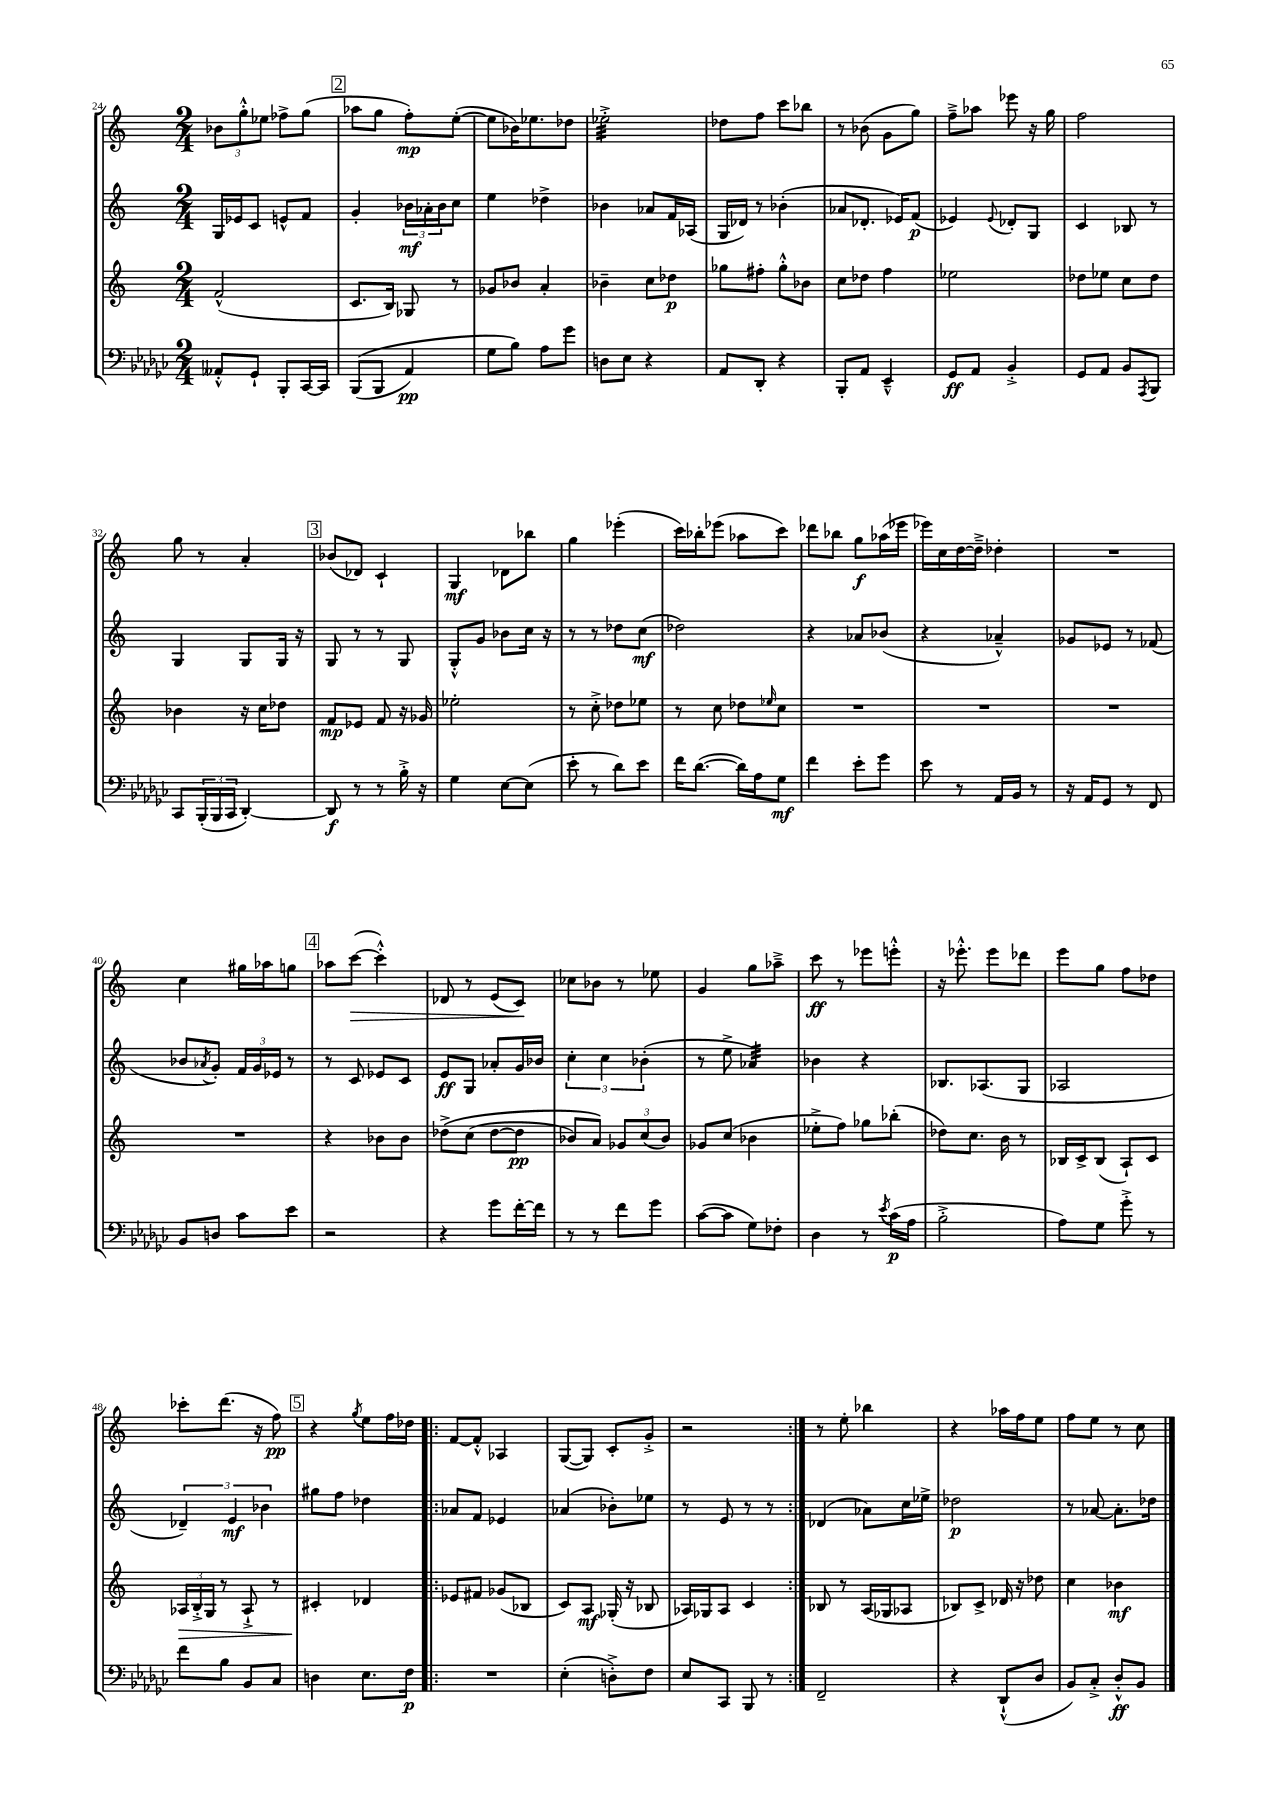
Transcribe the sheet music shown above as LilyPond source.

<<
\new StaffGroup <<
\new Staff = "s0" {
    \clef treble \key c \major \numericTimeSignature \time 2/4
    \tuplet 3/2 { bes'8 g''8-.-^ ees''8 } fes''8-> g''8( |
    \mark \markup { \box "2" } aes''8 g''8 f''8-.\mp) e''8~-.( |
    e''8 bes'16) ees''8. des''8 |
    ees''2:32-.-> |
    des''8 f''8 c'''8 bes''8 |
    r8 bes'8( g'8 g''8) |
    f''8---> aes''8 ees'''8 r16 g''16 |
    f''2 |
    g''8 r8 a'4-. |
    \mark \markup { \box "3" } bes'8( des'8) c'4-! |
    g4\mf des'8 bes''8 |
    g''4 ees'''4-.( |
    c'''16) bes''16-. ees'''8( aes''8 c'''8) |
    des'''8 bes''8 g''8\f aes''16( ees'''16 |
    ees'''16) c''16 d''16~ d''16---> des''4-. |
    R2 |
    c''4 gis''16 aes''16 g''8 |
    \mark \markup { \box "4" } aes''8 c'''8~\>( c'''4-.-^) |
    des'8 r8 e'8( c'8\!) |
    ces''8 bes'8 r8 ees''8 |
    g'4 g''8 aes''8---> |
    c'''8\ff r8 ees'''8 e'''8-.-^ |
    r16 ees'''8.-.-^ ees'''8 des'''8 |
    e'''8 g''8 f''8 des''8 |
    ces'''8-. d'''8.( r16 f''8\pp) |
    \mark \markup { \box "5" } r4 \acciaccatura { g''8 } e''8 f''16 des''16 |
    \repeat volta 2 { f'8~ f'8-.-^ aes4 |
    g8~( g8) c'8-. g'8-.-> |
    r2 | }
    r8 e''8-. bes''4 |
    r4 aes''16 f''16 e''8 |
    f''8 e''8 r8 c''8 \bar "|." |
}
\new Staff = "s1" {
    \clef treble \key c \major \numericTimeSignature \time 2/4
    g16 ees'16 c'8 e'8-^ f'8 |
    \mark \markup { \box "2" } g'4-. \tuplet 3/2 { bes'16\mf aes'16-. bes'16 } c''8 |
    e''4 des''4-> |
    bes'4 aes'8 f'16 aes16( |
    g16 des'16) r8 bes'4-.( |
    aes'8 des'8.-. ees'16) f'8\p( |
    ees'4) \appoggiatura { ees'8 } des'8-. g8 |
    c'4 bes8 r8 |
    g4 g8 g16 r16 |
    \mark \markup { \box "3" } g8 r8 r8 g8 |
    g8-.-^ g'8 bes'8 c''16 r16 |
    r8 r8 des''8 c''8\mf( |
    des''2) |
    r4 aes'8 bes'8( |
    r4 aes'4---^) |
    ges'8 ees'8 r8 fes'8( |
    bes'8 \acciaccatura { aes'8 } g'8-.) \tuplet 3/2 { f'16 g'16 ees'16 } r8 |
    \mark \markup { \box "4" } r8 c'8 ees'8 c'8 |
    e'8\ff g8 aes'8-. g'16 bes'16 |
    \tuplet 3/2 { c''4-. c''4 bes'4-.( } |
    r8 e''8-> aes'4:32) |
    bes'4 r4 |
    bes8. aes8.( g8 |
    aes2 |
    \tuplet 3/2 { des'4--) e'4\mf bes'4 } |
    \mark \markup { \box "5" } gis''8 f''8 des''4 |
    \repeat volta 2 { aes'8 f'8 ees'4 |
    aes'4( bes'8-.) ees''8 |
    r8 e'8 r8 r8 | }
    des'4( aes'8) c''16 ees''16-> |
    des''2\p |
    r8 aes'8~ aes'8.-. des''16 \bar "|." |
}
\new Staff = "s2" {
    \clef treble \key c \major \numericTimeSignature \time 2/4
    f'2-^( |
    \mark \markup { \box "2" } c'8. b16) ges8 r8 |
    ges'8 bes'8 a'4-. |
    bes'4-- c''8 des''8\p |
    ges''8 fis''8-. ges''8-.-^ bes'8 |
    c''8 des''8 f''4 |
    ees''2 |
    des''8 ees''8 c''8 des''8 |
    bes'4 r16 c''16 des''8 |
    \mark \markup { \box "3" } f'8\mp ees'8 f'8 r16 ges'16 |
    ees''2-. |
    r8 c''8-.-> des''8 ees''8 |
    r8 c''8 des''8 \grace { ees''16 } c''8 |
    R2 |
    R2 |
    R2 |
    R2 |
    \mark \markup { \box "4" } r4 bes'8 bes'8 |
    des''8->\( c''8( des''8~ des''8\pp |
    bes'8) a'8\) \tuplet 3/2 { ges'8 c''8( bes'8) } |
    ges'8 c''8( bes'4 |
    ees''8-.-> f''8) ges''8 bes''8-.( |
    des''8) c''8. b'16 r8 |
    bes16 c'16-> bes8( a8-!) c'8 |
    \tuplet 3/2 { aes16\> b16-.-> g16 } r8 aes8-!-> r8 |
    \mark \markup { \box "5" } cis'4-.\! des'4 |
    \repeat volta 2 { ees'8 fis'8 ges'8( bes8 |
    c'8) a8\mf ges16-.( r16 bes8 |
    aes16) ges16 aes8 c'4 | }
    bes8 r8 a16( ges16 aes8 |
    bes8) c'8-> des'16 r16 des''8 |
    c''4 bes'4\mf \bar "|." |
}
\new Staff = "s3" {
    \clef bass \key ges \major \numericTimeSignature \time 2/4
    aeses,8-.-^ ges,8-! bes,,8-. ces,16~ ces,16 |
    \mark \markup { \box "2" } bes,,8(\( bes,,8 aes,4\pp) |
    ges8 bes8\) aes8 ges'8 |
    d8 ees8 r4 |
    aes,8 des,8-. r4 |
    bes,,8-. aes,8 ees,4---^ |
    ges,8\ff aes,8 bes,4-.-> |
    ges,8 aes,8 bes,8 \acciaccatura { aes,,8 } bes,,8 |
    ces,8 \tuplet 3/2 { bes,,16-.( bes,,16 ces,16 } des,4~-.) |
    \mark \markup { \box "3" } des,8\f r8 r8 bes16-.-> r16 |
    ges4 ees8~ ees8( |
    ees'8-. r8 des'8) ees'8 |
    f'16 des'8.~( des'16) aes16 ges8\mf |
    f'4 ees'8-. ges'8 |
    ees'8 r8 aes,16 bes,16 r8 |
    r16 aes,16 ges,8 r8 f,8 |
    bes,8 d8 ces'8 ees'8 |
    \mark \markup { \box "4" } r2 |
    r4 ges'8 f'16~-. f'16 |
    r8 r8 f'8 ges'8 |
    ces'8~( ces'8 ges8) fes8-. |
    des4 r8 \acciaccatura { ees'8 } ces'16\p( aes16 |
    bes2-.-> |
    aes8) ges8 ges'8-.-> r8 |
    f'8 bes8 bes,8 ces8 |
    \mark \markup { \box "5" } d4 ees8. f16\p |
    \repeat volta 2 { R2 |
    ees4-.( d8-.->) f8 |
    ees8 ces,8 bes,,8 r8 | }
    f,2-- |
    r4 des,8-!-^( des8 |
    bes,8) ces8-.-> des8-.-^\ff bes,8 \bar "|." |
}
>>
>>
\layout { \context { \Score currentBarNumber = #24 } }
